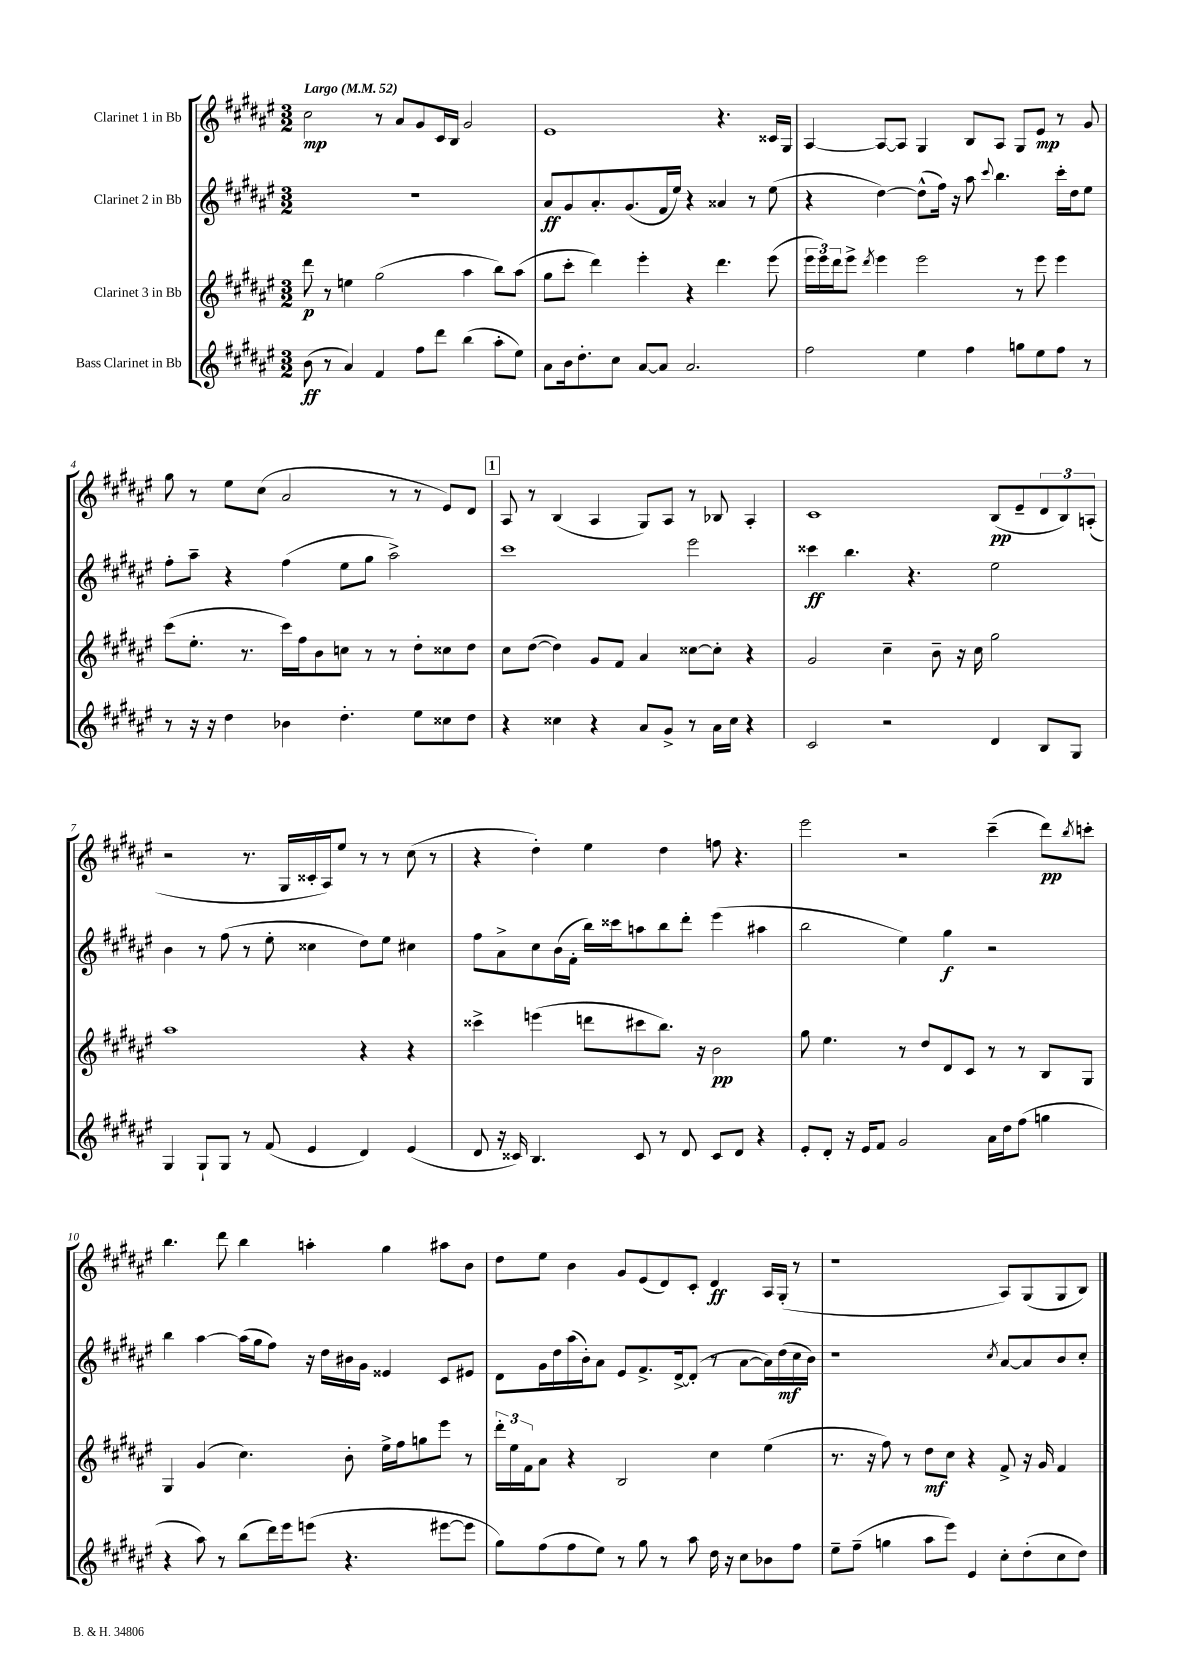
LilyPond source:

<<
\new StaffGroup <<
\new Staff = "s0" \with { instrumentName = "Clarinet 1 in Bb" } {
    \clef treble \key fis \major \numericTimeSignature \time 3/2 \tempo "Largo" 4 = 52
    cis''2\mp r8 ais'8 gis'8 cis'16 b16 gis'2 |
    eis'1 r4. cisis'16 gis16 |
    ais4~ ais8~ ais8 gis4 b8 ais8 gis8 eis'8\mp r8 gis'8 |
    gis''8 r8 eis''8 cis''8( ais'2 r8 r8 eis'8) dis'8 |
    \mark \markup { \box "1" } ais8 r8 b4( ais4 gis8) ais8 r8 bes8 ais4-. |
    cis'1 b8\pp( eis'8-- \tuplet 3/2 { dis'8 b8) a8-.( } |
    r2 r8. gis16 cisis'16-. ais16) eis''8 r8 r8 cis''8( r8 |
    r4 dis''4-.) eis''4 dis''4 f''8 r4. |
    eis'''2 r2 cis'''4--( dis'''8\pp) \acciaccatura { b''8 } c'''8-. |
    b''4. dis'''8 b''4 a''4-. gis''4 ais''8 b'8 |
    dis''8 eis''8 b'4 gis'8 eis'8( dis'8) cis'8-. dis'4\ff ais16 gis16-.( r8 |
    r1 ais8) gis8( gis8 b8) \bar "|." |
}
\new Staff = "s1" \with { instrumentName = "Clarinet 2 in Bb" } {
    \clef treble \key fis \major \numericTimeSignature \time 3/2
    R1. |
    ais'8\ff gis'8 ais'8.-. gis'8.( fis'16 eis''16) r4 aisis'4 r8 eis''8( |
    r4 dis''4~) dis''8-^( fis''16) r16 ais''8 \appoggiatura { cis'''8 } b''4. cis'''16-. dis''16 eis''8 |
    fis''8-. ais''8-- r4 fis''4( eis''8 gis''8 ais''2->) |
    \mark \markup { \box "1" } cis'''1 eis'''2 |
    cisis'''4\ff b''4. r4. eis''2 |
    b'4 r8 fis''8( r8 eis''8-. cisis''4 dis''8) eis''8 cis''4 |
    fis''8 ais'8-> cis''8 b'16( fis'16-. b''16) cisis'''16 a''8 b''8 dis'''8-. eis'''4( ais''4 |
    b''2 eis''4) gis''4\f r2 |
    b''4 ais''4~ ais''16( gis''16 fis''8) r16 dis''16 bis'16 gis'16 eisis'4 cis'8 eis'8 |
    dis'8 gis'16 dis''16 ais''16( b'16-.) ais'8 eis'8 fis'8.-> dis'16~-> dis'8-.( r8 ais'8~ ais'16) dis''16\mf( cis''16 b'16) |
    r1 \acciaccatura { cis''8 } ais'8~ ais'8 b'8 cis''8-. \bar "|." |
}
\new Staff = "s2" \with { instrumentName = "Clarinet 3 in Bb" } {
    \clef treble \key fis \major \numericTimeSignature \time 3/2
    dis'''8\p r8 e''4 gis''2( ais''4 b''8) ais''8( |
    gis''8 cis'''8-. dis'''4) eis'''4-. r4 dis'''4. eis'''8( |
    \tuplet 3/2 { eis'''16 eis'''16) dis'''16 } eis'''8-> \acciaccatura { dis'''8 } eis'''4 eis'''2 r8 eis'''8 eis'''4 |
    cis'''8( eis''8.-. r8. cis'''16) fis''16 b'8 c''8 r8 r8 dis''8-. cisis''8 dis''8 |
    \mark \markup { \box "1" } cis''8 dis''8~( dis''4) gis'8 fis'8 ais'4 cisis''8~ cisis''8-. r4 |
    gis'2 cis''4-- b'8-- r16 cis''16 gis''2 |
    ais''1 r4 r4 |
    cisis'''4-> e'''4( d'''8 cis'''8 b''8.) r16 b'2\pp |
    gis''8 eis''4. r8 dis''8 dis'8 cis'8 r8 r8 b8 gis8 |
    gis4 gis'4( cis''4.) b'8-. eis''16-> fis''16 g''8 eis'''8 r8 |
    \tuplet 3/2 { dis'''16-. eis''16 fis'16 } ais'8 r4 b2 cis''4 eis''4( |
    r8. r16 fis''8) r8 dis''8\mf cis''8 r4 fis'8-> r16 gis'16 fis'4 \bar "|." |
}
\new Staff = "s3" \with { instrumentName = "Bass Clarinet in Bb" } {
    \clef treble \key fis \major \numericTimeSignature \time 3/2
    b'8\ff( r8 ais'4) fis'4 fis''8 dis'''8 b''4( ais''8-. eis''8) |
    ais'8 b'16 dis''8.-. cis''8 ais'8~ ais'8 ais'2. |
    fis''2 eis''4 fis''4 g''8 eis''8 fis''8 r8 |
    r8 r16 r16 dis''4 bes'4 dis''4.-. eis''8 cisis''8 dis''8 |
    \mark \markup { \box "1" } r4 cisis''4 r4 ais'8 gis'8-> r8 ais'16 cisis''16 r4 |
    cis'2 r2 dis'4 b8 gis8 |
    gis4 gis8-! gis8 r8 fis'8( eis'4 dis'4) eis'4( |
    dis'8 r16 cisis'16) b4. cisis'8 r8 dis'8 cisis'8 dis'8 r4 |
    eis'8-. dis'8-. r16 eis'16 fis'8 gis'2 ais'16 dis''16 fis''8( g''4 |
    r4 ais''8) r8 b''8( dis'''16) eis'''16 e'''8( r4. eis'''8~ eis'''8 |
    gis''8) fis''8( fis''8 eis''8) r8 gis''8 r8 ais''8 dis''16 r16 cis''8 bes'8 fis''8 |
    eis''8-- fis''8--( g''4 ais''8 eis'''8) eis'4 cis''8-. dis''8-.( cis''8 dis''8) \bar "|." |
}
>>
>>
